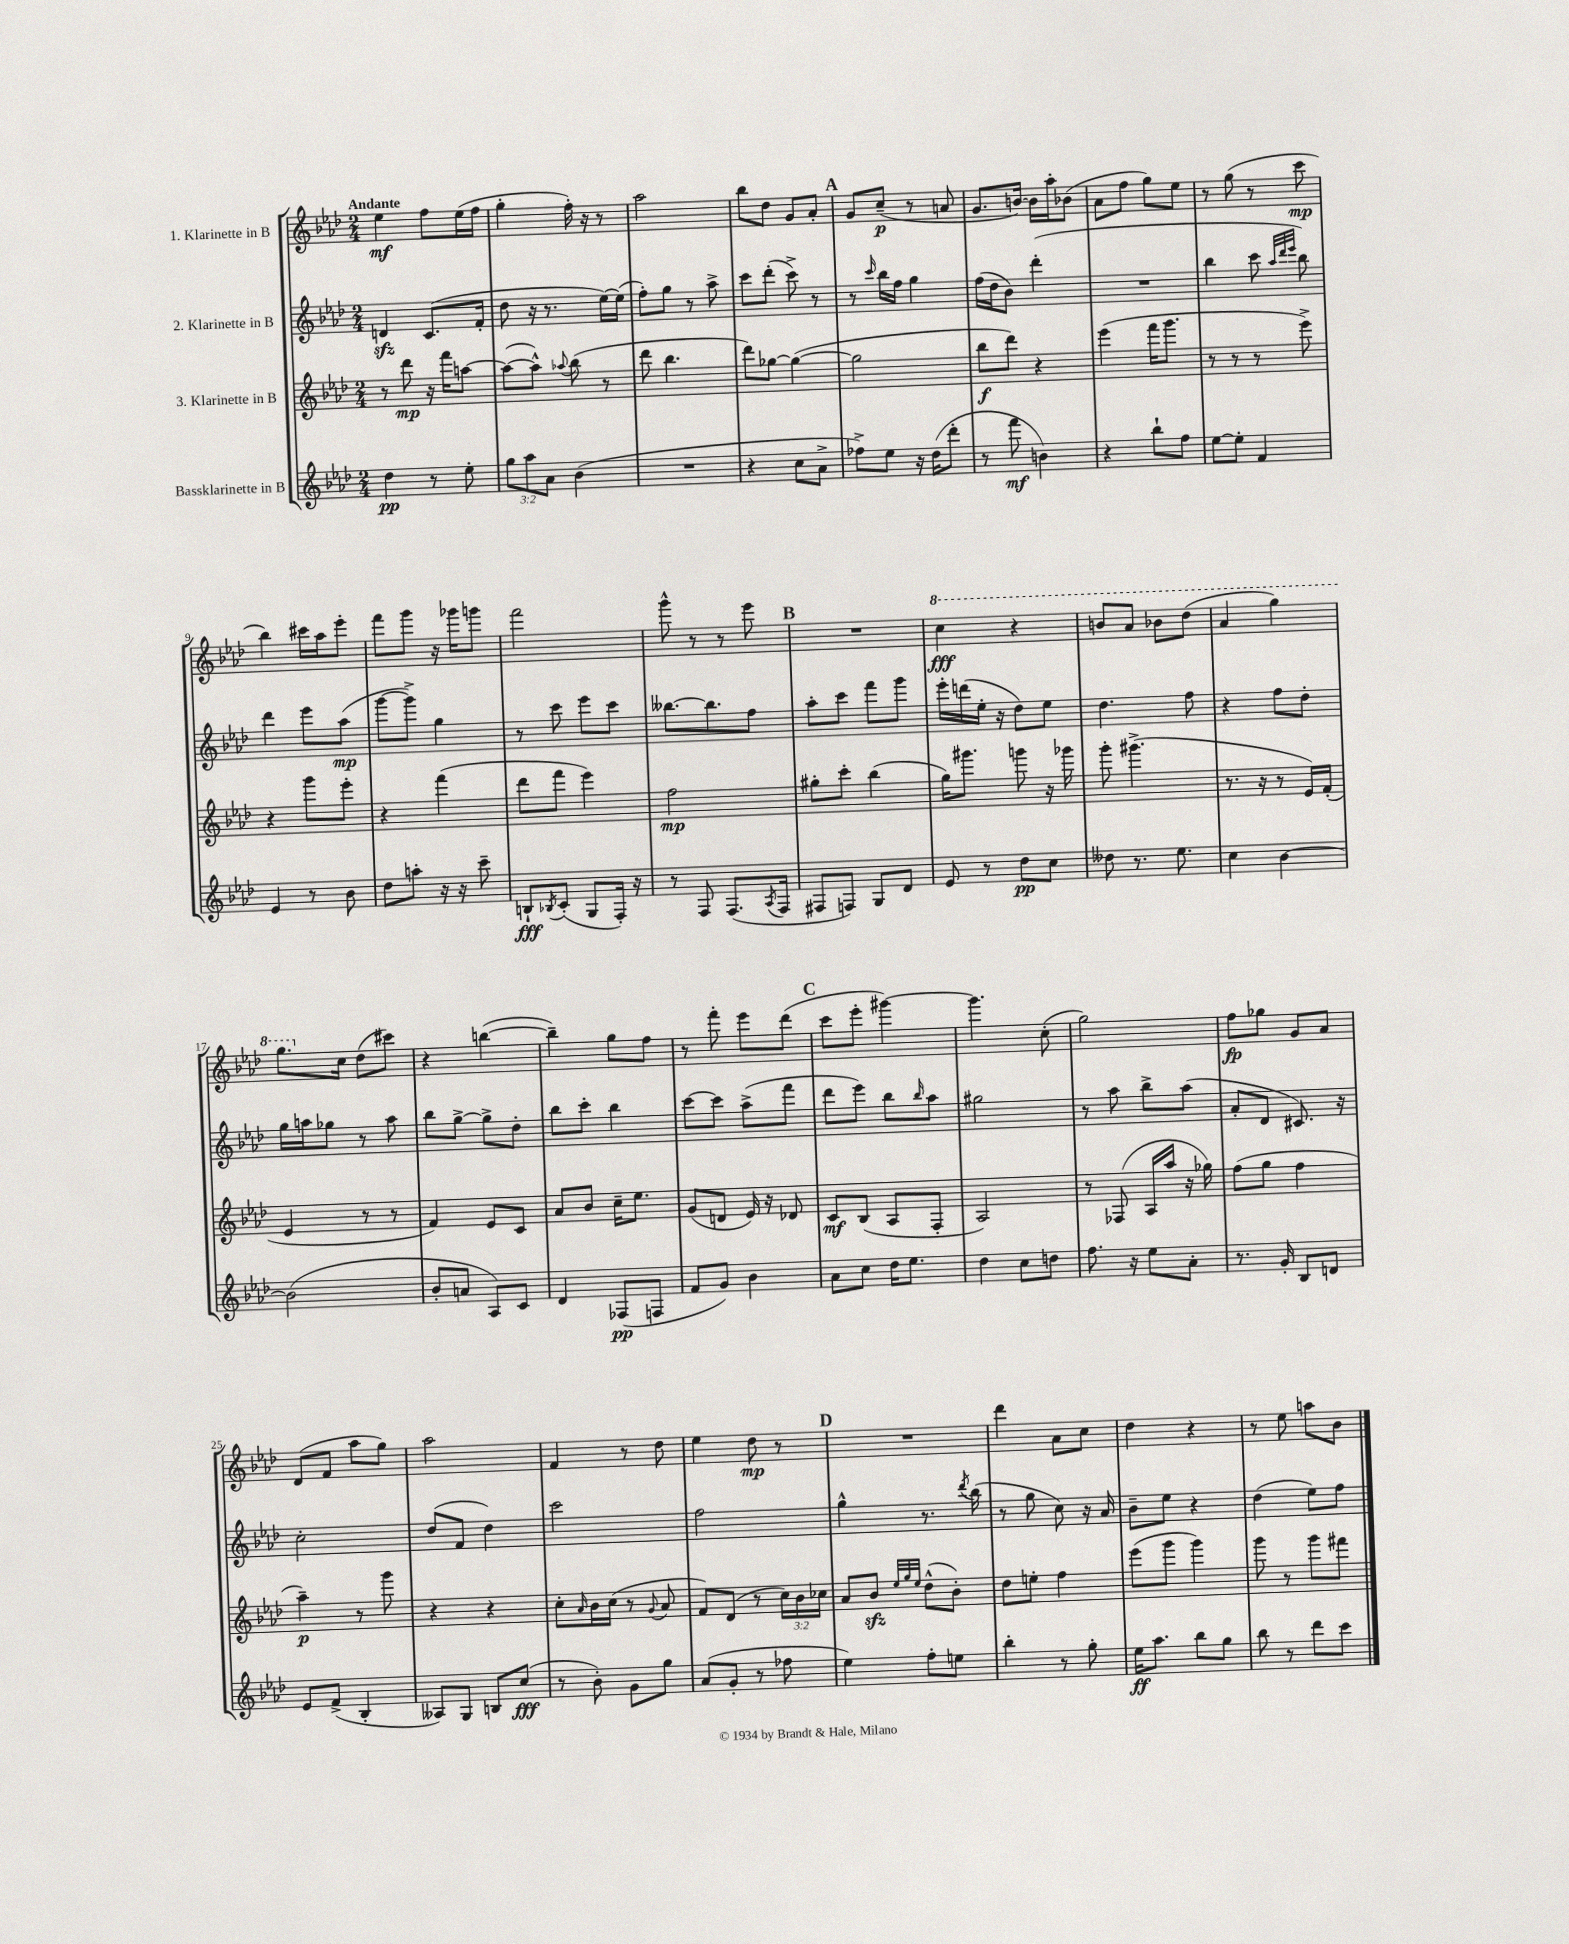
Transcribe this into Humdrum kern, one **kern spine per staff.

**kern	**kern	**kern	**kern
*staff4	*staff3	*staff2	*staff1
*clefG2	*clefG2	*clefG2	*clefG2
*k[b-e-a-d-]	*k[b-e-a-d-]	*k[b-e-a-d-]	*k[b-e-a-d-]
*M2/4	*M2/4	*M2/4	*M2/4
4dd-\	8r	4d/	4ee-\
.	8ddd-\	.	.
8r	16r	(8.c/L	8ff\L
.	16fff\LK	.	.
8ee-'\	[8aa\J	.	(16ee-\L
.	.	16f'/Jk	16ff\JJ
=	=	=	=
12gg\L	(8aa\_L	8dd-\	4gg'\
12aa-\	.	.	.
.	8aa^^\]J)	16r	.
12a-\J	.	.	.
.	.	8.r	.
.	8qqaa-/	.	.
(4b-\	(8bb-\	.	16ff'\)
.	.	.	16r
.	8r	[16ee-\LL)	8r
.	.	(16ee-\]JJ	.
=	=	=	=
2r	8ddd-\	8ff'\L)	2aa-\
.	4.bb-\	8gg\J	.
.	.	8r	.
.	.	8aa-^\	.
=	=	=	=
4r	8ddd-\L)	8ccc\L	8bb-\L
.	[8gg-\J	(8ddd-'\J	8dd-\J
8cc\L	(4gg-\_	8ccc^\)	8g/L
8a-^\J	.	8r	8a-'/J
=	=	=	=
8ff-^\L)	2gg-\]	8r	8g/L
.	.	16qqccc/	.
8ee-\J	.	16bb-\LL	(8cc~/J
.	.	16ff\JJ	.
16r	.	4gg\	8r
(16dd-\LK	.	.	.
8ddd-'\J	.	.	8a/
=	=	=	=
8r	8bb-\L	(16ff\LL	8.g/L
.	.	16dd-\J	.
8fff\	8ddd-\J)	8b-\J)	.
.	.	.	[16b/Jk)
4b\)	4r	(4ddd-'\	16b\]LL
.	.	.	16aa-'\J
.	.	.	(8b-\J
=	=	=	=
4r	(4eee-\	2r	8a-\L
.	.	.	8ff\J
8bb-`\L	16fff\LK	.	8gg\L)
.	8.ggg\J	.	.
8ff\J	.	.	8ee-\J
=	=	=	=
[8ee-\L	8r	4bb-\	8r
8ee-'\]J	8r	.	(8gg\
4f/	8r	8ccc\	8r
.	.	32qqaa-/LLL	.
.	.	32qqddd-/	.
.	.	32qqeee-/JJJ	.
.	8eee-^\)	8bb-\)	8ccc\
=	=	=	=
4e-/	4r	4ddd-\	4bb-\)
8r	8ggg\L	8eee-\L	16ccc#\LL
.	.	.	16aa-\J
8b-\	8eee-'\J	(8aa-\J	8eee-'\J
=	=	=	=
8dd-\L	4r	[8ggg\L	8fff\L
8aa'\J	.	8ggg^\]J)	8ggg\J
16r	(4fff\	4gg\	16r
16r	.	.	16ggg-\LK
8ccc~\	.	.	8ggg\J
=	=	=	=
8B`/L	8ddd-\L	8r	2fff\
8qB-/	.	.	.
(8c'/J	8fff\J	8ccc\	.
8G/L	4eee-\)	8eee-\L	.
16F'/Jk)	.	8ccc\J	.
16r	.	.	.
=	=	=	=
8r	2ff\	[8.bb--\L	8ggg^^\
8F/	.	.	8r
.	.	8.bb--\]	.
(8.F/L	.	.	8r
.	.	8ff\J	8eee-\
8qA-/	.	.	.
16F/Jk	.	.	.
=	=	=	=
8F#/L	8gg#'\L	8aa-'\L	2r
8F/J)	8ccc'\J	8ccc\J	.
8G/L	(4bb-\	8fff\L	.
8d-/J	.	8ggg\J	.
=	=	=	=
8e-/	16gg\LK)	16eee-'\LL	4ccc\
.	8.ggg#\J	(16ddd\	.
8r	.	16ee-'\JJ	.
.	.	16r	.
8dd-\L	8ggg\	8dd-\L)	4r
8cc\J	16r	8ee-\J	.
.	16ggg-\	.	.
=	=	=	=
8dd--\	8ggg'\	4.dd-\	8bb/L
8.r	(4.ggg#^\	.	8aa-/J
.	.	.	8bb-\L
8.ee-\	.	.	.
.	.	8ff\	(8ddd-\J
=	=	=	=
4cc\	8.r	4r	4aa-/
.	16r	.	.
[4b-\	8r	8ff\L	4ggg\)
.	16e-/LL)	8dd-'\J	.
.	(16f'/JJ	.	.
=	=	=	=
(2b-\]	4e-/	16gg\LL	8.ggg\L
.	.	16aa\J	.
.	.	8gg-\J	.
.	.	.	16cc\Jk
.	8r	8r	(8dd-\L
.	8r	8aa\	8ccc#\J)
=	=	=	=
8b-'/L	4f/)	8bb-\L	4r
8a/J	.	[8gg^\J	.
8A-/L)	8e-/L	8gg^\]L	([4bb\
8c/J	8c/J	8dd-'\J	.
=	=	=	=
4d-/	8a-/L	8bb-\L	4bb~\])
.	8b-/J	8ccc'\J	.
(8F-/L	16cc~\LK	4bb-\	8gg\L
.	8.ee-\J	.	.
8F/J	.	.	8ff\J
=	=	=	=
8f/L	(8g/L	[8ccc\L	8r
8g/J)	8d/J	8ccc\]J	8fff'\
4b-\	16e-/)	(8aa-^\L	8eee-\L
.	16r	.	.
.	8d-/	8fff\J	(8ddd-\J
=	=	=	=
8a-\L	8c/L	8ddd-\L	8ccc\L
8cc\J	(8B-/J	8eee-\J)	8eee-'\J
16dd-\LK	8A-/L	8bb-\L	[4ggg#\)
8.ee-\J	.	.	.
.	.	16qqbb-/	.
.	8F'/J	8aa-\J	.
=	=	=	=
4dd-\	2A-/)	2gg#\	4.ggg#\]
8cc\L	.	.	.
8dd\J	.	.	(8cc'\
=	=	=	=
8.ff\	8r	8r	2gg\)
.	(8F-/	8aa-\	.
16r	.	.	.
8ee-\L	16A-/LL	8bb-^\L	.
.	16aa-/JJ	.	.
8a-'\J	16r	(8aa-\J	.
.	16gg-\)	.	.
=	=	=	=
8.r	(8ff\L	8a-'/L	8ff\L
.	8gg\J	8d-/J	8gg-\J
16g'/	.	.	.
8B-/L	4ff\	8.c#/)	8g/L
8d/J	.	.	8a-/J
.	.	16r	.
=	=	=	=
8e-/L	4aa-~\)	2cc'\	(8d-/L
(8f^/J	.	.	8f/J
4B-'/	8r	.	8aa-\L
.	8ggg\	.	8gg\J)
=	=	=	=
8A--/L)	4r	(8dd-/L	2aa-\
8G/J	.	8f/J	.
8B/L	4r	4dd-\)	.
(8cc/J	.	.	.
=	=	=	=
8r	8cc'\L	2ccc\	4f/
.	16qqa-/	.	.
8b-'\)	16b-\L	.	.
.	(16cc\JJ	.	.
8g\L	8r	.	8r
.	8qqg/	.	.
8gg\J	8a-/	.	8dd-\
=	=	=	=
(8a-/L	8f/L)	2ff\	4ee-\
8g'/J	(8d-/J	.	.
8r	8r	.	8dd-\
8ff-\	24cc\LL)	.	8r
.	24b-\	.	.
.	24cc-\JJ	.	.
=	=	=	=
4ee-\)	8a-/L	4gg^^\	2r
.	8b-/J	.	.
.	32qqee-/LLL	.	.
.	32qqgg/	.	.
.	32qqee-/JJJ	.	.
8ff'\L	(8dd-^^\L	8.r	.
8ee\J	8b-'\J)	.	.
.	.	8qddd-/	.
.	.	(16bb-\	.
=	=	=	=
4bb-'\	8dd-\L	8r	4ddd-\
.	8ee'\J	8gg\	.
8r	4ff\	8cc\)	8a-\L
8gg'\	.	16r	8cc\J
.	.	16a-/	.
=	=	=	=
16ee-\LK	(8eee-\L	8b-~\L	4dd-\
8.aa-\J	.	.	.
.	8ggg\J	8ee-\J	.
8bb-\L	4ggg\)	4r	4r
8gg\J	.	.	.
=	=	=	=
8bb-\	8ggg\	(4dd-\	8r
8r	8r	.	8ee-\
8ddd-\L	8ggg\L	8ee-\L)	8aa\L
8ccc\J	8fff#\J	8ff\J	8b-\J
==	==	==	==
*-	*-	*-	*-
